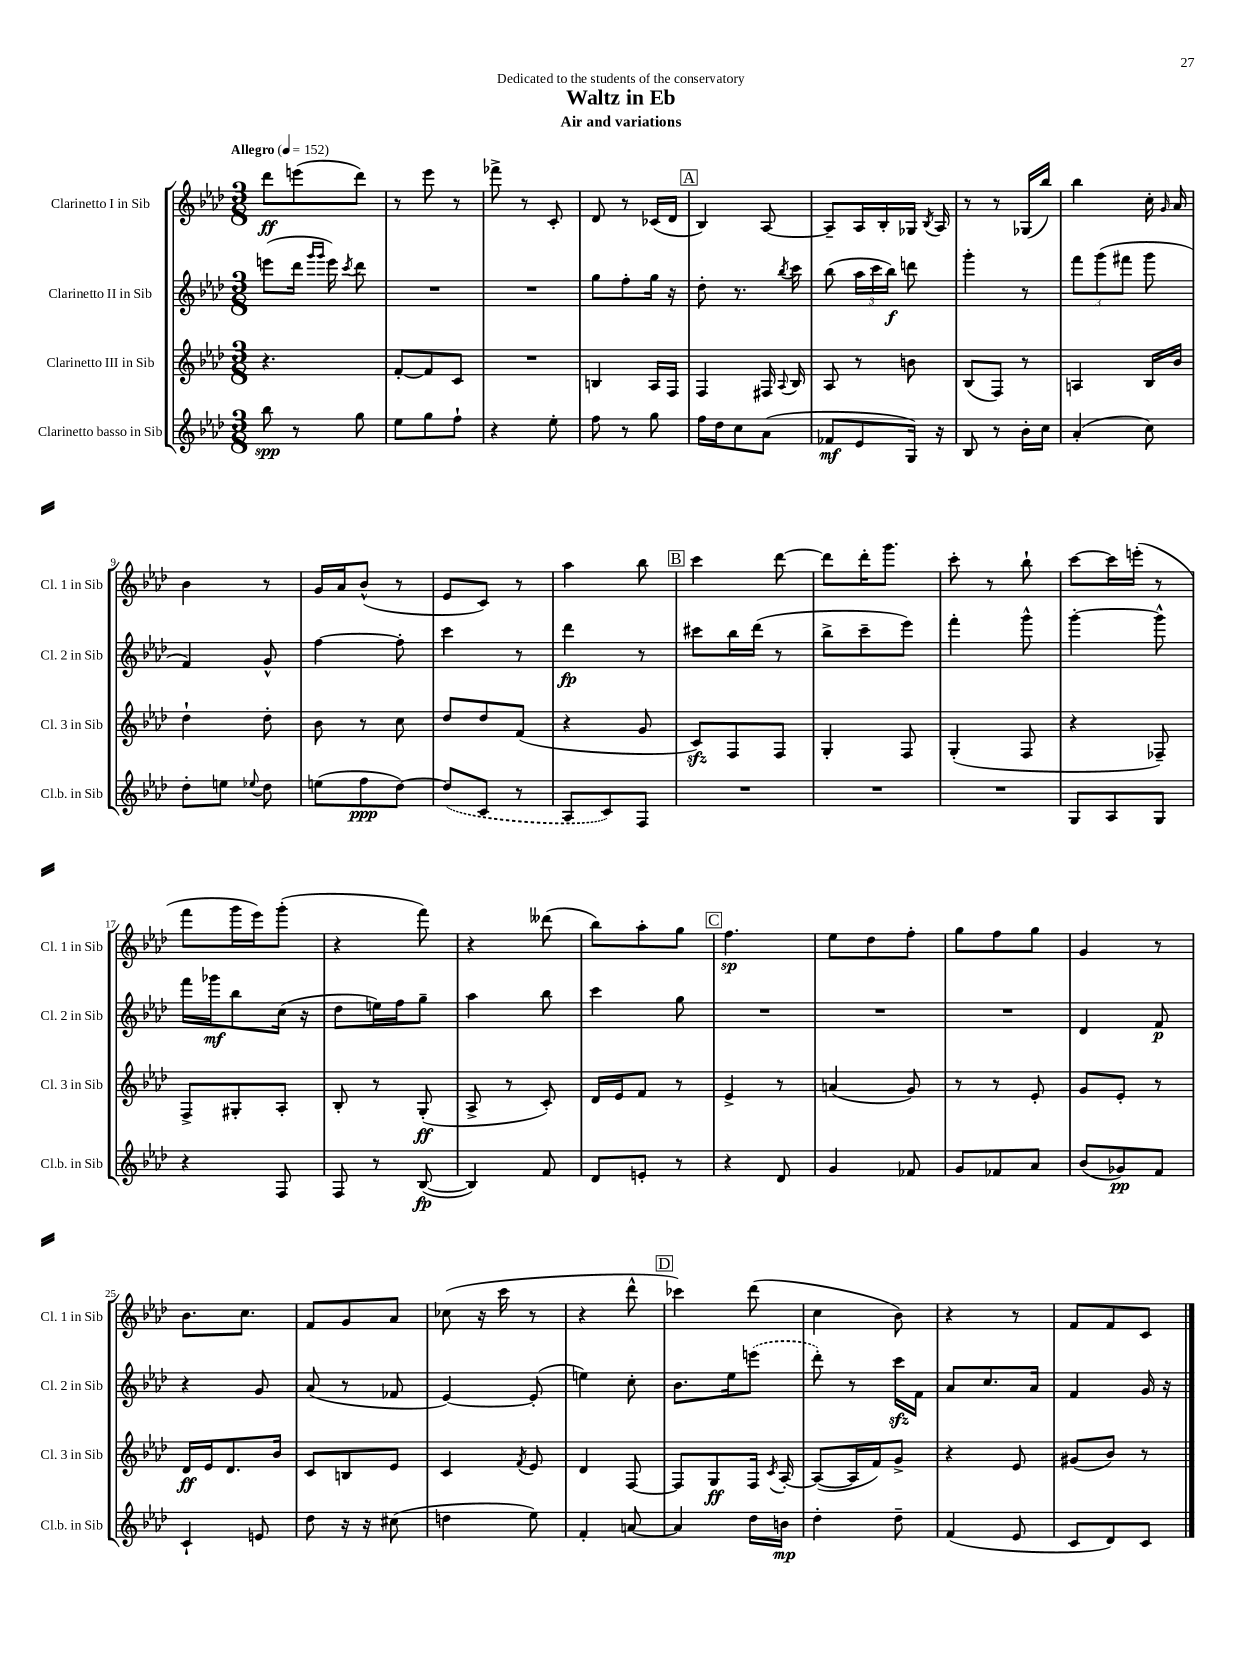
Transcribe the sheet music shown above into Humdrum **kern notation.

**kern	**kern	**kern	**kern
*staff4	*staff3	*staff2	*staff1
*clefG2	*clefG2	*clefG2	*clefG2
*k[b-e-a-d-]	*k[b-e-a-d-]	*k[b-e-a-d-]	*k[b-e-a-d-]
*M3/8	*M3/8	*M3/8	*M3/8
*MM152	*MM152	*MM152	*MM152
8bb-	4.r	(8eee	8ddd-
8r	.	16ddd-	(8eee
.	.	16qqggg	.
.	.	16qqggg	.
.	.	16eee)	.
.	.	8qccc	.
8gg	.	8ddd-	8ddd-)
=	=	=	=
8ee-	[8f'	4.r	8r
8gg	8f]	.	8eee-
8ff`	8c	.	8r
=	=	=	=
4r	4.r	4.r	8fff-^
.	.	.	8r
8ee-'	.	.	8c'
=	=	=	=
8ff	4B	8gg	8d-
8r	.	8ff'	8r
8gg	16A-	16gg	(16c-
.	16F	16r	16d-
=	=	=	=
16ff	4F	8dd-'	4B-)
16dd-	.	.	.
8cc	.	8.r	.
(8a-	16F#	.	[8A-
.	8qqA-	8qbb-	.
.	16B-	16ccc	.
=	=	=	=
8f-	8A-	(8bb-	8A-~]
8e-	8r	24aa-	16A-
.	.	24ccc	.
.	.	.	16B-'
.	.	24bb-)	.
16G)	8b	8ddd	16G-
.	.	.	8qB-
16r	.	.	16A-
=	=	=	=
8B-	(8B-	4ggg'	8r
8r	8F)	.	8r
16b-'	8r	8r	(16G-
16cc	.	.	16bb-)
=	=	=	=
(4a-'	4A	12fff	4bb-
.	.	(12ggg	.
.	.	12fff#	.
8cc)	16B-	8ggg	16cc'
.	.	.	16qqg
.	16b-	.	16a-
=	=	=	=
8dd-'	4dd-`	4f)	4b-
8ee	.	.	.
8qqee-	.	.	.
8dd-	8dd-'	8g^^	8r
=	=	=	=
(8ee	8b-	[4ff	16g
.	.	.	16a-
8ff	8r	.	(8b-^^
[8dd-)	8cc	8ff']	8r
=	=	=	=
(8dd-]	8dd-	4ccc	8e-
8c	8dd-	.	8c)
8r	(8f	8r	8r
=	=	=	=
8A-	4r	4ddd-	4aa-
8c)	.	.	.
8F	8g	8r	8bb-
=	=	=	=
4.r	8c)	8ccc#	4ccc
.	8F	16bb-	.
.	.	(16ddd-	.
.	8F	8r	[8ddd-
=	=	=	=
4.r	4G'	8bb-^	8ddd-]
.	.	8ccc~	16ddd-'
.	.	.	8.ggg
.	8F	8eee-)	.
=	=	=	=
4.r	(4G'	4fff'	8ccc'
.	.	.	8r
.	8F	8ggg^^	8bb-`
=	=	=	=
8G	4r	[4ggg'	[8ccc
8A-	.	.	16ccc]
.	.	.	(16eee'
8G	8F-~)	8ggg^^]	8r
=	=	=	=
4r	8F^	16fff	8fff
.	.	16ggg-	.
.	8G#'	8bb-	16ggg
.	.	.	16eee-)
8F	8A-'	(16cc	(8ggg'
.	.	16r	.
=	=	=	=
8F	8B-'	8dd-	4r
8r	8r	16ee)	.
.	.	16ff	.
([8B-	(8G'	8gg~	8fff)
=	=	=	=
4B-])	8A-^	4aa-	4r
.	8r	.	.
8f	8c')	8bb-	(8ddd--
=	=	=	=
8d-	16d-	4ccc	8bb-)
.	16e-	.	.
8e'	8f	.	8aa-'
8r	8r	8gg	8gg
=	=	=	=
4r	4e-^	4.r	4.ff
8d-	8r	.	.
=	=	=	=
4g	(4a	4.r	8ee-
.	.	.	8dd-
8f-	8g)	.	8ff'
=	=	=	=
8g	8r	4.r	8gg
8f-	8r	.	8ff
8a-	8e-'	.	8gg
=	=	=	=
(8b-	8g	4d-	4g
8g-)	8e-'	.	.
8f	8r	8f	8r
=	=	=	=
4c`	16d-	4r	8.b-
.	16e-	.	.
.	8.d-	.	.
.	.	.	8.cc
8e	.	8g	.
.	16b-	.	.
=	=	=	=
8dd-	8c	(8a-	8f
16r	8B	8r	8g
16r	.	.	.
(8cc#	8e-	8f-	8a-
=	=	=	=
4dd	4c	[4e-)	(8cc-
.	.	.	16r
.	.	.	16ccc
.	8qf	.	.
8ee-)	8e-	(8e-']	8r
=	=	=	=
4f'	4d-	4ee)	4r
[8a	[8F	8cc'	8ddd-^^
=	=	=	=
4a]	8F]	8.b-	4ccc-)
.	8G	.	.
.	.	16ee-	.
16dd-	16F	(8eee	(8ddd-
.	8qc	.	.
16b	[16A-'	.	.
=	=	=	=
4dd-'	(8A-_	8ddd-')	4cc
.	16A-]	8r	.
.	16f)	.	.
8dd-~	8g^	16ccc	8b-)
.	.	16f	.
=	=	=	=
(4f	4r	8a-	4r
.	.	8.cc	.
8e-	8e-	.	8r
.	.	16a-	.
=	=	=	=
8c	(8g#	4f	8f
8d-)	8b-)	.	8f
8c	8r	16g	8c
.	.	16r	.
==	==	==	==
*-	*-	*-	*-
